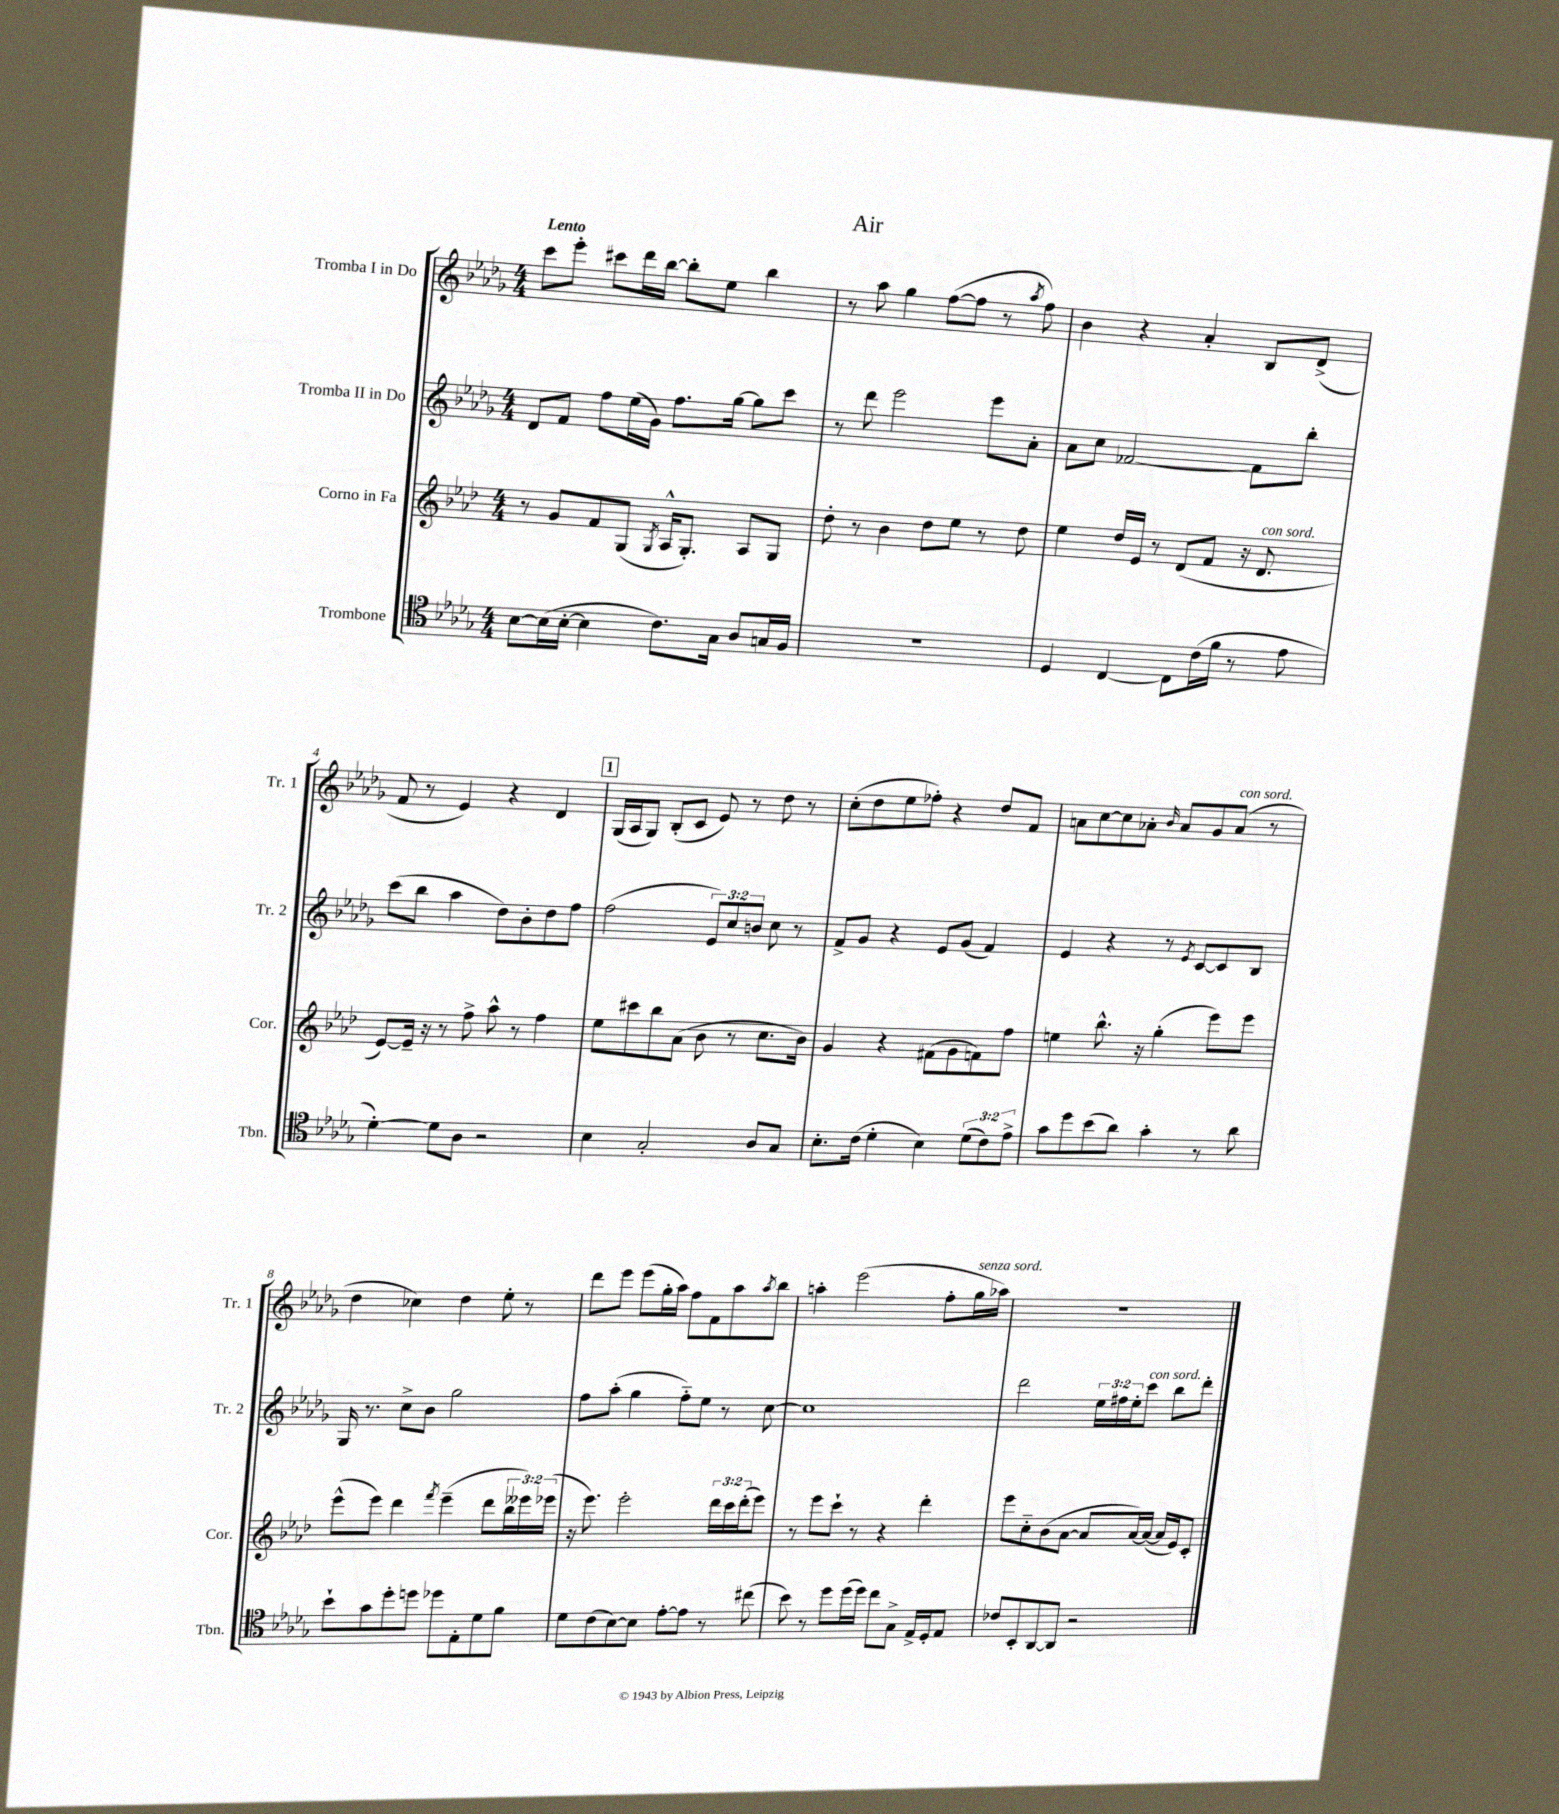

**kern	**kern	**kern	**kern
*staff4	*staff3	*staff2	*staff1
*clefC4	*clefG2	*clefG2	*clefG2
*k[b-e-a-d-g-]	*k[b-e-a-d-]	*k[b-e-a-d-g-]	*k[b-e-a-d-g-]
*M4/4	*M4/4	*M4/4	*M4/4
[8B-\L	8r	8d-/L	8ccc\L
(16B-\]L	8g/L	8f/J	8eee-'\J
[16B-'\JJ	.	.	.
4B-\]	8f/	8ff\L	8ccc#\L
.	(8G/J	(16ee-\L	16ddd-\L
.	.	16g-\JJ)	[16bb-\JJ
.	8qG/	.	.
8.c\L)	16A-^^/LK	8.ff\L	8bb-'\]L
.	8.G'/J)	.	.
.	.	.	8ee-\J
16G-\Jk	.	[16gg-\Jk	.
8A-/L	8A-/L	8gg-\]L	4bb-\
16G/L	8G/J	8ccc\J	.
16F/JJ	.	.	.
=	=	=	=
1r	8dd-'\	8r	8r
.	8r	8ddd-\	8aa-\
.	4b-\	2eee-\	4gg-\
.	8dd-\L	.	([8ff\L
.	8ee-\J	.	8ff\]J
.	8r	8eee-\L	8r
.	.	.	8qaa-/
.	8dd-\	8a-'\J	8ff\)
=	=	=	=
4D-/	4ee-\	8a-\L	4b-\
.	.	8cc\J	.
[4C/	16dd-/LL	[2f-/	4r
.	16e-/JJ	.	.
.	8r	.	.
8C\]L	(8d-/L	.	4a-'/
(16c\L	8f/J	.	.
16f\JJ	.	.	.
8r	16r	8f-\]L	8B-/L
.	8.d-/	.	.
8e-\	.	8bb-'\J	(8d-^/J
=	=	=	=
[4d-'\)	[8e-/L)	(8ccc\L	8f/
.	16e-~/]Jk	8bb-\J	8r
.	16r	.	.
8d-\]L	8r	4aa-\	4e-/)
8A-\J	8ff^\	.	.
2r	8aa-^^\	8dd-\L)	4r
.	8r	8b-'\	.
.	4ff\	8dd-\	4d-/
.	.	8ff\J	.
=	=	=	=
4B-\	8ee-\L	(2ff\	(16G-/LL
.	.	.	16A-/J
.	8ccc#\	.	8G-/J)
2G-'/	8bb-\	.	(8B-'/L
.	(8a-\J	.	8c/J
.	8b-\	12e-/L)	8e-/)
.	.	12cc/	.
.	8r	.	8r
.	.	12b/J	.
8A-/L	8.cc\L	8cc\	8dd-\
8G-/J	.	8r	8r
.	16b-\Jk)	.	.
=	=	=	=
8.B-'\L	4g/	8f^/L	(8cc'\L
.	.	8g-/J	8dd-\
(16c\Jk	.	.	.
4d-'\	4r	4r	8ee-\
.	.	.	8ff-'\J)
4B-\)	(8f#\L	8e-/L	4r
.	8g\	(8g-/J	.
(12d-\L	8f\)	4f/)	8dd-/L
12c\)	.	.	.
.	8ff\J	.	8f/J
12e-^\J	.	.	.
=	=	=	=
8g-\L	4ee\	4e-/	8a\L
8dd-\	.	.	[8cc\
(8b-\	8.bb-^^\	4r	8cc\]
8a-\J)	.	.	8a-'\J
.	16r	.	.
.	.	.	16qqb-/
4g-'\	(4gg'\	8r	8a-/L
.	.	8qe-/	.
.	.	[8c/L	8g-/
8r	8eee-\L)	8c/]	(8a-/J
8a-\	8eee-\J	8B-/J	8r
=	=	=	=
8b-`\L	(8eee-^^\L	16G-/	4dd-\
.	.	8.r	.
8g-\	8eee-\J)	.	.
8dd-'\	4ddd-\	8cc^\L	4cc-\)
8dd\J	.	8b-\J	.
.	8qfff/	.	.
8dd-\L	(4eee-~\	2gg-\	4dd-\
8E-'\	.	.	.
8d-\	8ddd-\L	.	8ee-'\
8f\J	24bb-\L	.	8r
.	24eee--\)	.	.
.	(24eee-\JJ	.	.
=	=	=	=
8d-\L	16r	8ff\L	8ddd-\L
.	8.eee-\)	.	.
(8c\	.	(8aa-'\J	8eee-\J
[8B-\)	2eee-'\	4gg-\	(8eee-\L
8B-\]J	.	.	16gg-'\L
.	.	.	16aa-\JJ)
[8e-'\L	.	8ff'~\L)	8ff\L
8e-\]J	.	8ee-\J	8f\
8r	24ddd-\LL	8r	8aa-\
.	24ccc\	.	.
.	(24ddd-'\J	.	.
.	.	.	8qaa-/
(8cc#\	8eee-\J)	[8cc\	8bb-\J
=	=	=	=
8b-\)	8r	1cc]	4aa'\
8r	8eee-\L	.	.
8dd-\L	8ccc`\J	.	(2eee-\
(16dd-\L	8r	.	.
16dd-\JJ)	.	.	.
8cc\L	4r	.	.
8G-^\J	.	.	.
16E-^/LL	4ddd-'\	.	8ff'\L
16D-'/J	.	.	.
8E-/J	.	.	16gg-\L
.	.	.	16aa-\JJ)
=	=	=	=
8c-/L	8eee-\L	2ddd-\	1r
8BB-'/	8cc'~\	.	.
[8AA-/	(8b-\	.	.
8AA-/]J	[8a-\J	.	.
2r	8a-/]L	24ee-\LL	.
.	.	24ff#\	.
.	.	24ee-'\J	.
.	[16a-/L)	8ccc\J	.
.	(16a-/_JJ	.	.
.	16a-/]LL	8bb-\L	.
.	16e-/J)	.	.
.	8c'/J	8ddd-'\J	.
==	==	==	==
*-	*-	*-	*-
